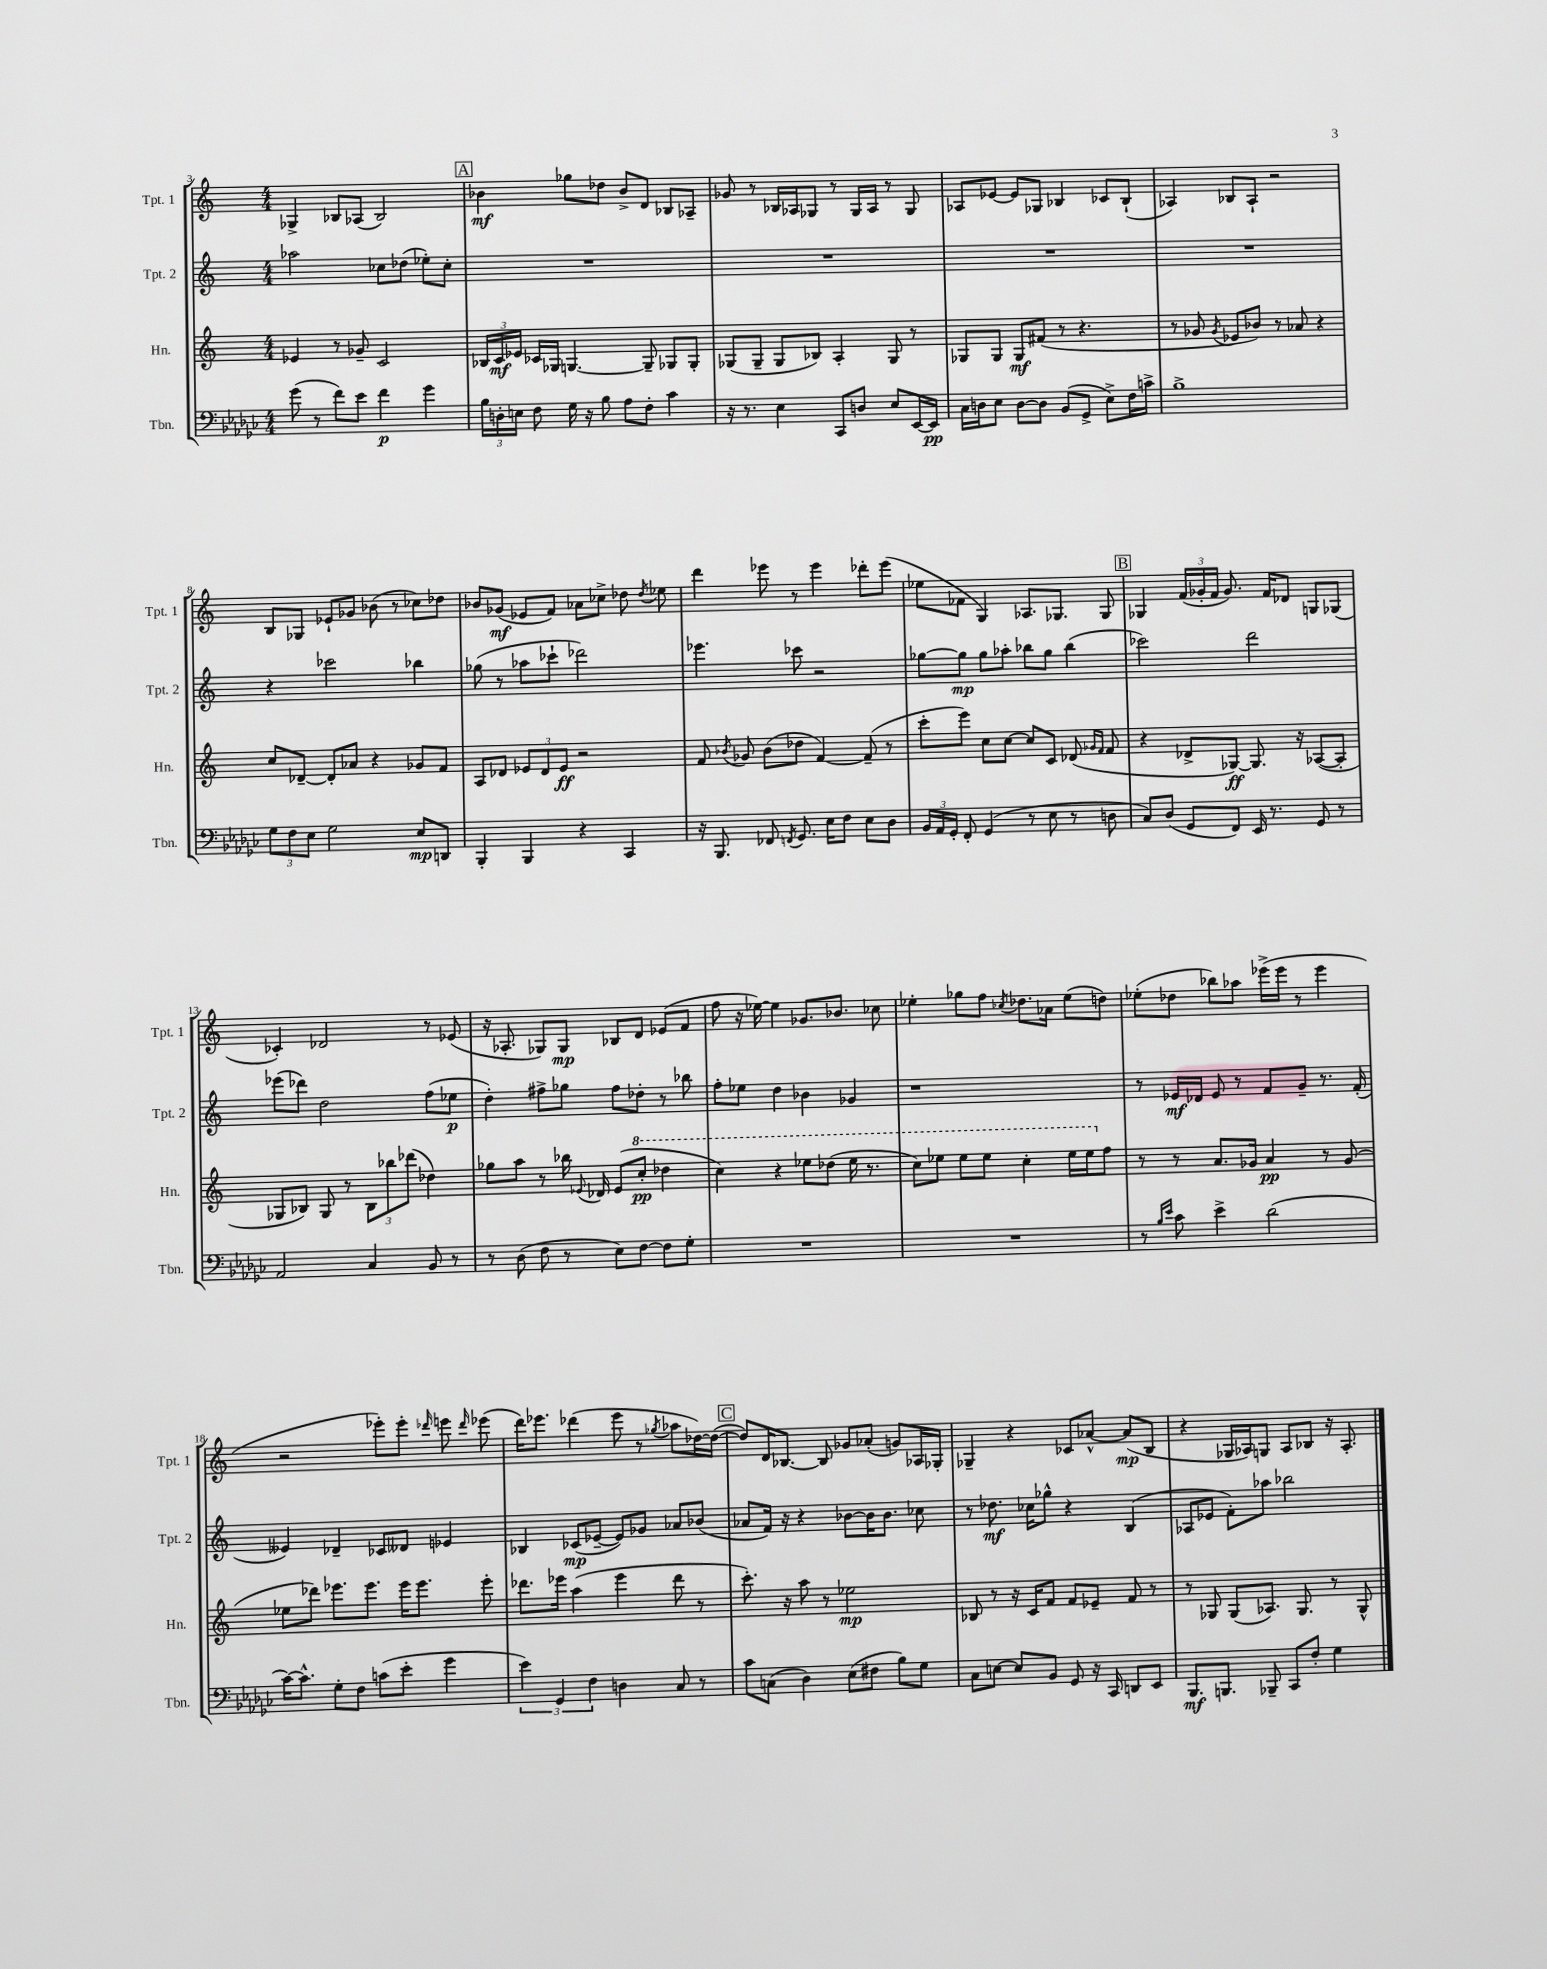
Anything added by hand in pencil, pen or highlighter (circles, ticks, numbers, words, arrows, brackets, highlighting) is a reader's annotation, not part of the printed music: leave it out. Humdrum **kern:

**kern	**kern	**kern	**kern
*staff4	*staff3	*staff2	*staff1
*clefF4	*clefG2	*clefG2	*clefG2
*k[b-e-a-d-g-c-]	*k[]	*k[]	*k[]
*M4/4	*M4/4	*M4/4	*M4/4
(8g-\	4e-/	2aa-\	4G-^/
8r	.	.	.
8f\L)	8r	.	8B-/L
8e-\J	8g-~/	.	(8A-/J
4f\	2c/	8cc-\L	2B-/)
.	.	(8dd-\J	.
4g-\	.	8ee-'\L)	.
.	.	8cc-'\J	.
=	=	=	=
24B-\LL	24B-/LL	1r	4b-\
24D'\	24c/	.	.
24E\JJ	24e-/JJ	.	.
8F\	16c-/LL	.	.
.	16G-/JJ	.	.
16G-\	[4.G/	.	8gg-\L
16r	.	.	.
8B-\	.	.	8dd-\J
8A-\L	.	.	8b-^/L
8F'\J	8G~/]	.	8d/J
4c-\	8G-/L	.	8B-/L
.	8G-'/J	.	8A-~/J
=	=	=	=
16r	(8G-/L	1r	8g-/
8.r	.	.	.
.	8G-~/J	.	8r
4E-\	8G-/L	.	16B-/LL
.	.	.	16A-/J
.	8B-/J)	.	8G-/J
8CC-/L	4A'/	.	8r
8D/J	.	.	16G-/LL
.	.	.	16A-/JJ
8E-/L	8G-/	.	8r
[16EE-/L	8r	.	8G-/
16EE-/]JJ	.	.	.
=	=	=	=
16C-\LL	8G-/L	1r	8A-/L
16D\J	.	.	.
8E-\J	8G-/J	.	[8e-/J
[8D\L	8G-/L	.	8e-/]L
8D\]J	(8f#/J	.	8G-/J
(8BB-/L	8r	.	4B-/
8GG-^/J	4.r	.	.
8E-^\L)	.	.	8c-/L
16F\L	.	.	(8B-`/J
16c^\JJ	.	.	.
=	=	=	=
1B-^	8r	1r	4A-/)
.	8g-/	.	.
.	8qg-/	.	.
.	8e-/L	.	8B-/L
.	8b-/J)	.	8A-`/J
.	8r	.	2r
.	8a-/	.	.
.	4r	.	.
=	=	=	=
12G-\L	8cc/L	4r	8B/L
12F\	.	.	.
.	[8d-~/J	.	8G-/J
12E-\J	.	.	.
2G-\	8d-'/]L	2ccc-\	8e-`/L
.	8a-/J	.	8g-/J
.	4r	.	(8b-\
.	.	.	8r
8E-/L	8g-/L	4bb-\	8cc-\L)
8DD/J	8f/J	.	8dd-\J
=	=	=	=
4BBB-'/	8A/L	(8gg-\	8b-/L
.	8d-/J	8r	(8g-/J
4BBB-/	12e-/L	8aa-\L	8e-/L
.	12d-/	.	.
.	.	8ccc-`\J	8f/J)
.	12e-/J	.	.
4r	2r	2ddd-\)	8a-\L
.	.	.	8cc-^\J
4CC-/	.	.	8dd-\
.	.	.	8qdd-/
.	.	.	8ee-\
=	=	=	=
16r	8f/	4.eee-\	4ddd\
8.BBB-/	.	.	.
.	8qb-/	.	.
.	8g-/	.	.
8FF-/	(8b-\L	.	8eee-\
8qFF/	.	.	.
8.GG-/	8dd-\J	8ccc-\	8r
.	[4f/)	2r	4eee-\
16E-\LK	.	.	.
8F\J	.	.	.
8E-\L	(8f~/]	.	8ddd-'\L
8D-\J	8r	.	(8eee-\J
=	=	=	=
24BB-/LL	8ccc'\L	[8gg-\L	8ee-\L
24AA-/	.	.	.
24GG-'/JJ	.	.	.
8FF'/	8eee\J)	8gg-\]J	8f-\J
(4GG-/	8cc\L	8gg-\L	4G/)
.	[8cc\J	8aa-'\J	.
8r	8cc/]L	8bb-\L	8.A-/L
8E-\	8c/J	8gg-\J	.
.	.	.	8.G-/J
8r	(8d-/	(4bb-\	.
.	16qqg-/LL	.	.
.	16qqf/JJ	.	.
8D\	8f/	.	8G-/
=	=	=	=
8C-/L)	4r	2ccc-\)	4G-/
(8D-/J	.	.	.
8GG-/L	8d-^/L	.	(24f/LL
.	.	.	24g-'/
.	.	.	24f/JJ
8FF/J)	[8G-/J)	.	8.g-/)
16EE-/	8.G-/]	2ddd\	.
8.r	.	.	16f/LK
.	.	.	8d-/J
.	16r	.	.
8GG-/	([8A-/L	.	8G/L
8r	8A-'/]J	.	(8G-/J
=	=	=	=
2AA-/	8G-/L	(8eee-\L	4c-'/)
.	8B-/J)	8ddd-\J)	.
.	8G-/	2dd\	2d-/
.	8r	.	.
4C-/	12B-\L	.	.
.	12bb-\	.	.
.	(12ddd-\J	.	.
8BB-/	4dd-\)	(8ff\L	8r
8r	.	8ee-\J	(8e-/
=	=	=	=
8r	8gg-\L	4dd'\)	16r
.	.	.	8.A-'/
(8D-\	8aa\J	.	.
8F\	8r	8ff#^\L	8G-/L)
8r	16bb-\	8gg-\J	8G-/J
.	8qqe-/	.	.
.	16d-/	.	.
8E-\L)	(8e-/L	8ff#\L	8B-/L
[8F\J	8ccc'/J	8dd-'\J	8d/J
8F\]L	4ddd-\	8r	(8e-/L
8G-'\J	.	8bb-\	8f/J
=	=	=	=
1r	4ccc\)	8ff'\L	8ff\
.	.	8ee-\J	16r
.	.	.	[16ee-\)
.	4r	4dd\	4ee-\]
.	8eee-\L	4b-\	8.g-/L
.	(8ddd-\J	.	.
.	.	.	8.b-/J
.	16eee-\	4g-/	.
.	8.r	.	.
.	.	.	8cc-\
=	=	=	=
1r	8ccc\L)	1r	4ee-'\
.	8eee-\J	.	.
.	8eee-\L	.	8gg-\L
.	8eee-\J	.	8ff\J
.	.	.	8qcc-/
.	4ccc'\	.	8.dd-\L
.	.	.	16a-\Jk
.	16eee-\LL	.	(8ee-\L
.	16eee-\J	.	.
.	8ff\J	.	8dd\J)
=	=	=	=
8r	8r	8r	(8ee-'\L
16qqB-/LL	.	.	.
16qqe-/JJ	.	.	.
8c-\	8r	16e-/LL	8dd-\J
.	.	16d-/JJ	.
4e-^\	8.a/L	8e-/	8bb-\L)
.	.	8r	8aa-\J
.	16g-/Jk	.	.
(2d-\	4a/	8f/L	(16eee-^\LL
.	.	.	16eee-\JJ
.	.	8g~/J	8r
.	8r	8.r	4eee-\
.	(8g-/	.	.
.	.	(16f'/	.
=	=	=	=
[16c-\LK)	8ee-\L	4e--/)	2r
8.c-^^\]J	.	.	.
.	8ddd-\J)	.	.
8G-'\L	8.eee-\L	4d-~/	.
8F\J	.	.	.
.	8.eee-\J	.	.
(8c\L	.	8c-/L	8eee-'\L)
8e-'\J	16eee-\LK	8d--/J	8eee-'\J
.	8.eee-\J	.	.
.	.	.	16qqddd-/
4g-\	.	4e-/	8eee\
.	.	.	16qqddd-/
.	8eee-'\	.	(8eee-\
=	=	=	=
6e-\)	8.ddd-\L	4B-/	16ddd\LK)
.	.	.	8.eee-\J
6GG-/	.	.	.
.	16eee-\Jk	.	.
.	(4aa\	(8c-/L	(4ddd-\
6F\	.	.	.
.	.	[8e-~/J	.
4D\	4eee-\	8e-/]L)	8eee-\
.	.	8g-/J	8r
.	.	.	8qgg-/
8C-/	8ddd-\	8a-/L	8aa-\L
8r	8r	(8b-/J	[16dd-\L)
.	.	.	(16dd-\_JJ
=	=	=	=
8c-\L	8.ccc'\)	8a-/L	8dd-/]L)
(8C\J	.	16f/Jk)	16d/K
.	16r	16r	[8.B-/J
4D-\)	8aa\	4r	.
.	8r	.	8B-/]
(8E-\L	2ee-\	[8b-\L	8g-/L
8F#\J	.	16b-\]K	(8a-'/J
.	.	8.b-\J	.
8B-\L)	.	.	8g/L)
8G-\J	.	8cc-\	16A-/L
.	.	.	16G-'/JJ
=	=	=	=
8C-\L	8B-/	8r	4G-~/
[8E\J	8r	8.dd-\	.
8E/]L	16r	.	4r
.	16c/LK	16cc-\LK	.
8BB-/J	8f/J	8gg-^^\J	.
8GG-/	8f/L	4r	8c-/L
16r	8e-~/J	.	[8a-^^/J
16CC-/	.	.	.
8DD/L	8f/	(4B/	(8a-/]L
8EE-/J	8r	.	8B/J
=	=	=	=
8.BBB-/L	8r	8A-/L	4r
.	8G-/	8e-/J	.
8.BBB/J	.	.	.
.	(8G-/L	8f'\L)	16G-/LL
.	.	.	16A-/J)
8BBB-~/	8.A-/J)	8aa-\J	8G/J
8CC-/L	.	2bb-\	8A-/L
.	8.G-/	.	.
8F'/J	.	.	8B-/J
4G-\	8r	.	16r
.	.	.	8.A-'/
.	8G-^^/	.	.
==	==	==	==
*-	*-	*-	*-
